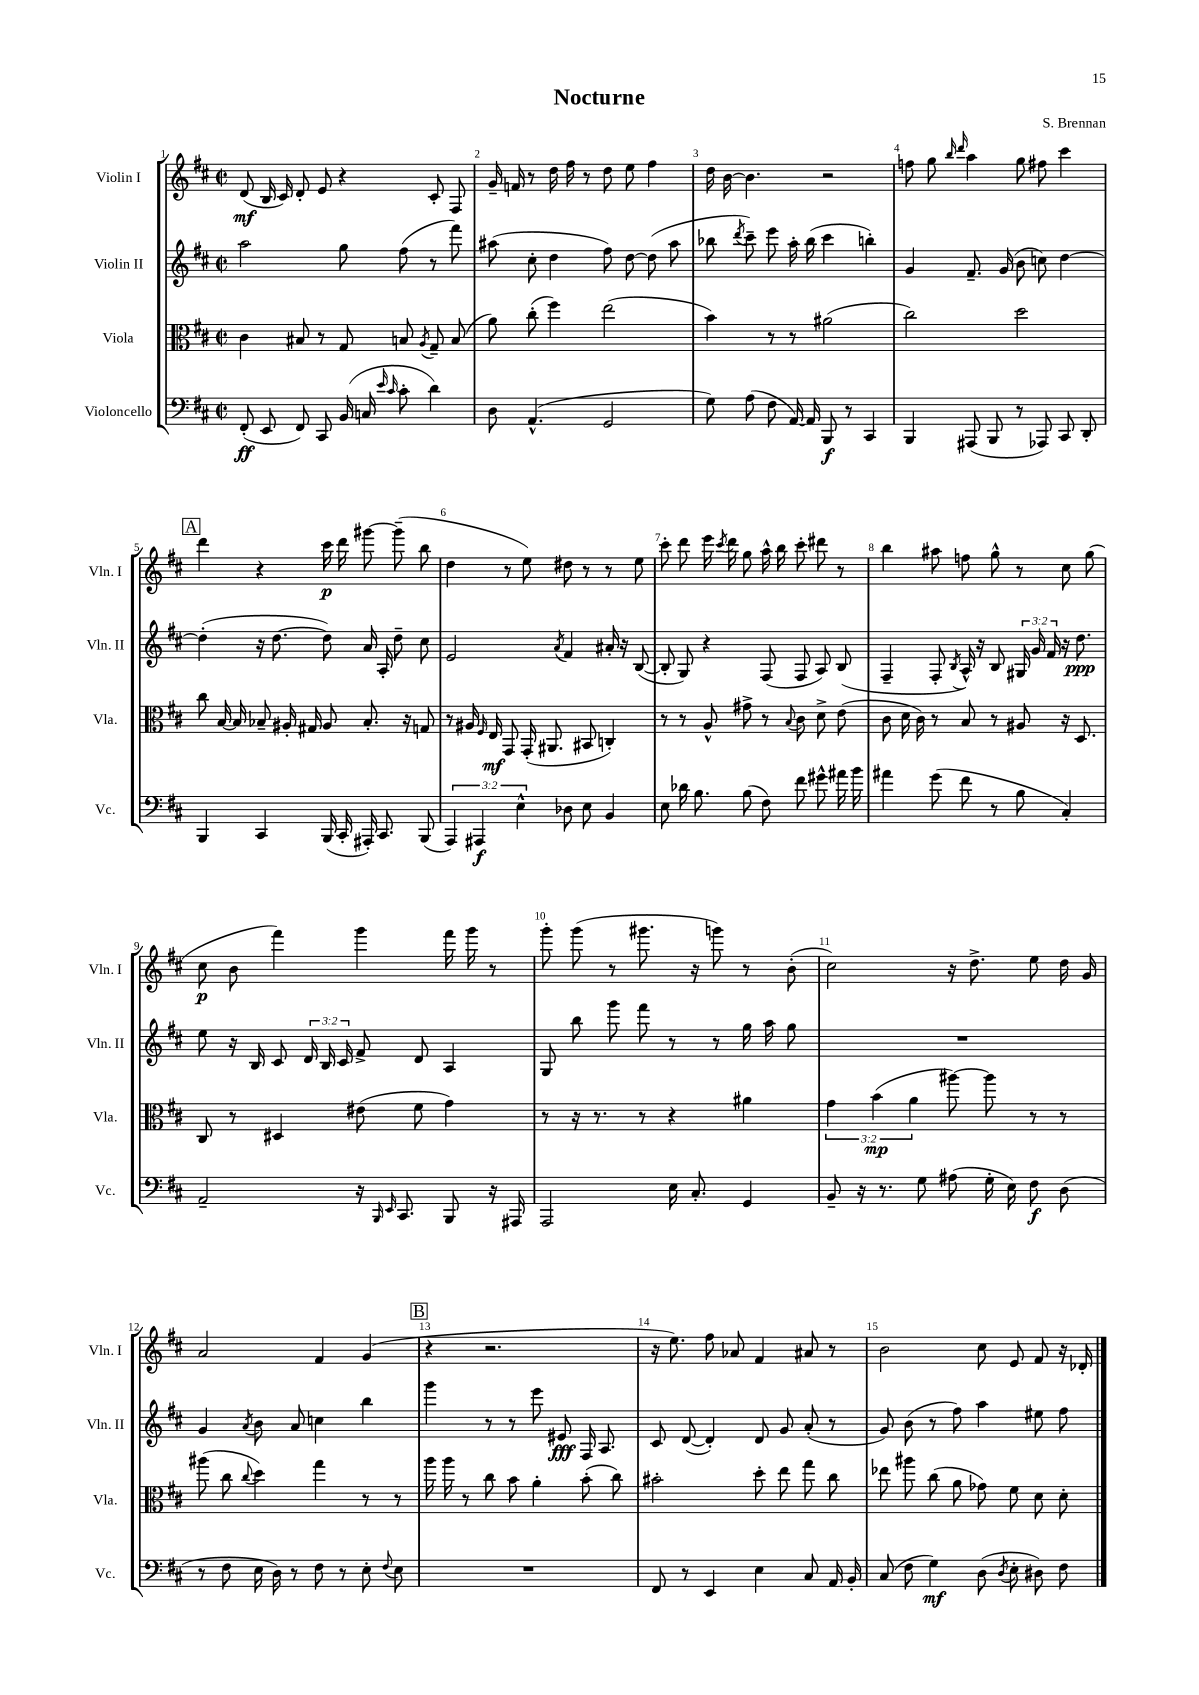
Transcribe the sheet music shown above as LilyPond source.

\header { title = "Nocturne" composer = "S. Brennan" }
<<
\new StaffGroup <<
\new Staff = "s0" \with { instrumentName = "Violin I" shortInstrumentName = "Vln. I" } {
    \clef treble \key d \major \defaultTimeSignature \time 2/2
    \autoBeamOff d'8\mf( b16 cis'16) d'8-. e'8 r4 cis'8-. fis8 |
    g'16-- f'16 r8 d''16 fis''16 r8 d''8 e''8 fis''4 |
    d''16 b'16~ b'4. r2 |
    f''8 g''8 \grace { b''16 d'''16 } a''4 g''8 fis''8 cis'''4 |
    \mark \markup { \box "A" } d'''4 r4 cis'''16\p d'''16 gis'''8~ gis'''8--( b''8 |
    d''4 r8 e''8) dis''8 r8 r8 e''8 |
    cis'''8-. d'''8 e'''16 \acciaccatura { cis'''8 } d'''16 g''8 a''16-^ b''16 cis'''8-. dis'''8 r8 |
    b''4 ais''8 f''8 g''8-^ r8 cis''8 g''8( |
    cis''8\p b'8 fis'''4) g'''4 fis'''16 g'''16 r8 |
    g'''8-. g'''8( r8 gis'''8. r16 g'''8) r8 b'8-.( |
    cis''2) r16 d''8.-> e''8 d''16 g'16 |
    a'2 fis'4 g'4( |
    \mark \markup { \box "B" } r4 r2. |
    r16 e''8.) fis''8 aes'8 fis'4 ais'8 r8 |
    b'2 cis''8 e'8 fis'8 r16 des'16-. \bar "|." |
}
\new Staff = "s1" \with { instrumentName = "Violin II" shortInstrumentName = "Vln. II" } {
    \clef treble \key d \major \defaultTimeSignature \time 2/2 \override Staff.TupletNumber.text = #tuplet-number::calc-fraction-text
    \autoBeamOff a''2 g''8 fis''8( r8 fis'''8) |
    ais''8( cis''8-. d''4 fis''8) d''8~ d''8( ais''8 |
    bes''8 \acciaccatura { d'''8 } cis'''8--) e'''8 a''16-. bes''16( cis'''4 b''4-.) |
    g'4 fis'8.-- g'16( b'8 c''8) d''4~ |
    \mark \markup { \box "A" } d''4-.( r16 d''8.~ d''8) a'16 a16-. d''8-- cis''8 |
    e'2 \acciaccatura { a'8 } fis'4 ais'16-. r16 b8~( |
    b8-. g8) r4 fis8( fis8 a8) b8( |
    fis4-- fis8-. \acciaccatura { b8 } a16-^) r16 b8 \tuplet 3/2 { gis16 g'16 fis'16 } r16 d''8.\ppp |
    e''8 r16 b16 cis'8 \tuplet 3/2 { d'16 b16 cis'16 } fis'8-> d'8 a4 |
    g8 b''8 g'''8 fis'''8 r8 r8 g''16 a''16 g''8 |
    R1 |
    g'4 \acciaccatura { a'8 } b'8 a'8 c''4 b''4 |
    \mark \markup { \box "B" } g'''4 r8 r8 e'''8 eis'8\fff fis16 a8. |
    cis'8 d'8~( d'4-.) d'8 g'8 a'8-.( r8 |
    g'8) b'8( r8 fis''8) a''4 eis''8 fis''8 \bar "|." |
}
\new Staff = "s2" \with { instrumentName = "Viola" shortInstrumentName = "Vla." } {
    \clef alto \key d \major \defaultTimeSignature \time 2/2 \override Staff.TupletNumber.text = #tuplet-number::calc-fraction-text
    \autoBeamOff cis'4 bis8 r8 g8 b8 \acciaccatura { a8 } g8-- b8( |
    a'8) cis''8-.( fis''4) e''2( |
    b'4) r8 r8 ais'2( |
    cis''2) d''2 |
    \mark \markup { \box "A" } cis''8 b16~ b16 bes8-- ais16-. gis16 ais8 bes8.-. r16 g8 |
    r8 ais16 \grace { fis16 } e16\mf g,8 g,16-.( ais,8. bis,8 c4-.) |
    r8 r8 a8-^ gis'8-> r8 \appoggiatura { b8 } cis'8 d'8-> e'8( |
    cis'8 d'16 cis'16) r8 b8 r8 ais8 r16 d8. |
    cis8 r8 dis4 eis'8( fis'8 g'4) |
    r8 r16 r8. r8 r4 ais'4 |
    \tuplet 3/2 { g'4 b'4\mp( a'4 } ais''8~) ais''8 r8 r8 |
    ais''8( cis''8 \appoggiatura { cis''8 } d''4) g''4 r8 r8 |
    \mark \markup { \box "B" } a''16 a''16 r8 cis''8 b'8 a'4-. b'8-.( cis''8) |
    bis'2-. d''8-. e''8 g''8 cis''8 |
    ees''8 ais''8 cis''8( a'8 ges'8) fis'8 d'8 d'8-. \bar "|." |
}
\new Staff = "s3" \with { instrumentName = "Violoncello" shortInstrumentName = "Vc." } {
    \clef bass \key d \major \defaultTimeSignature \time 2/2 \override Staff.TupletNumber.text = #tuplet-number::calc-fraction-text
    \autoBeamOff fis,8-.\ff( e,8 fis,8) cis,8 b,16( c16 \grace { e'16 cis'16 } cis'8-. d'4) |
    d8 a,4.-^( g,2 |
    g8) a8( fis8 a,16~) a,16 b,,8\f r8 cis,4 |
    b,,4 ais,,8( b,,8 r8 aes,,8) cis,8 d,8-. |
    \mark \markup { \box "A" } b,,4 cis,4 b,,16( cis,16-. ais,,16-.) cis,8. b,,8( |
    \tuplet 3/2 { a,,4) ais,,4\f e4-^ } des8 e8 b,4 |
    e8 des'16 b8. b8( fis8) fis'8 gis'8-^ ais'16 b'16 |
    ais'4 g'8( fis'8 r8 b8 cis4-.) |
    a,2-- r16 \grace { b,,16 e,16 } cis,8. b,,8 r16 ais,,16 |
    a,,2 e16 cis8.-. g,4 |
    b,8-- r16 r8. g8 ais8( g16-. e16) fis8\f d8( |
    r8 fis8 e16 d16) r8 fis8 r8 e8-. \appoggiatura { fis8 } e8 |
    \mark \markup { \box "B" } R1 |
    fis,8 r8 e,4 e4 cis8 a,16 b,16-. |
    cis8( fis8 g4\mf) d8( \acciaccatura { d8 } e8-. dis8) fis8 \bar "|." |
}
>>
>>
\layout { \context { \Score \override BarNumber.break-visibility = ##(#f #t #t) barNumberVisibility = #all-bar-numbers-visible } }
